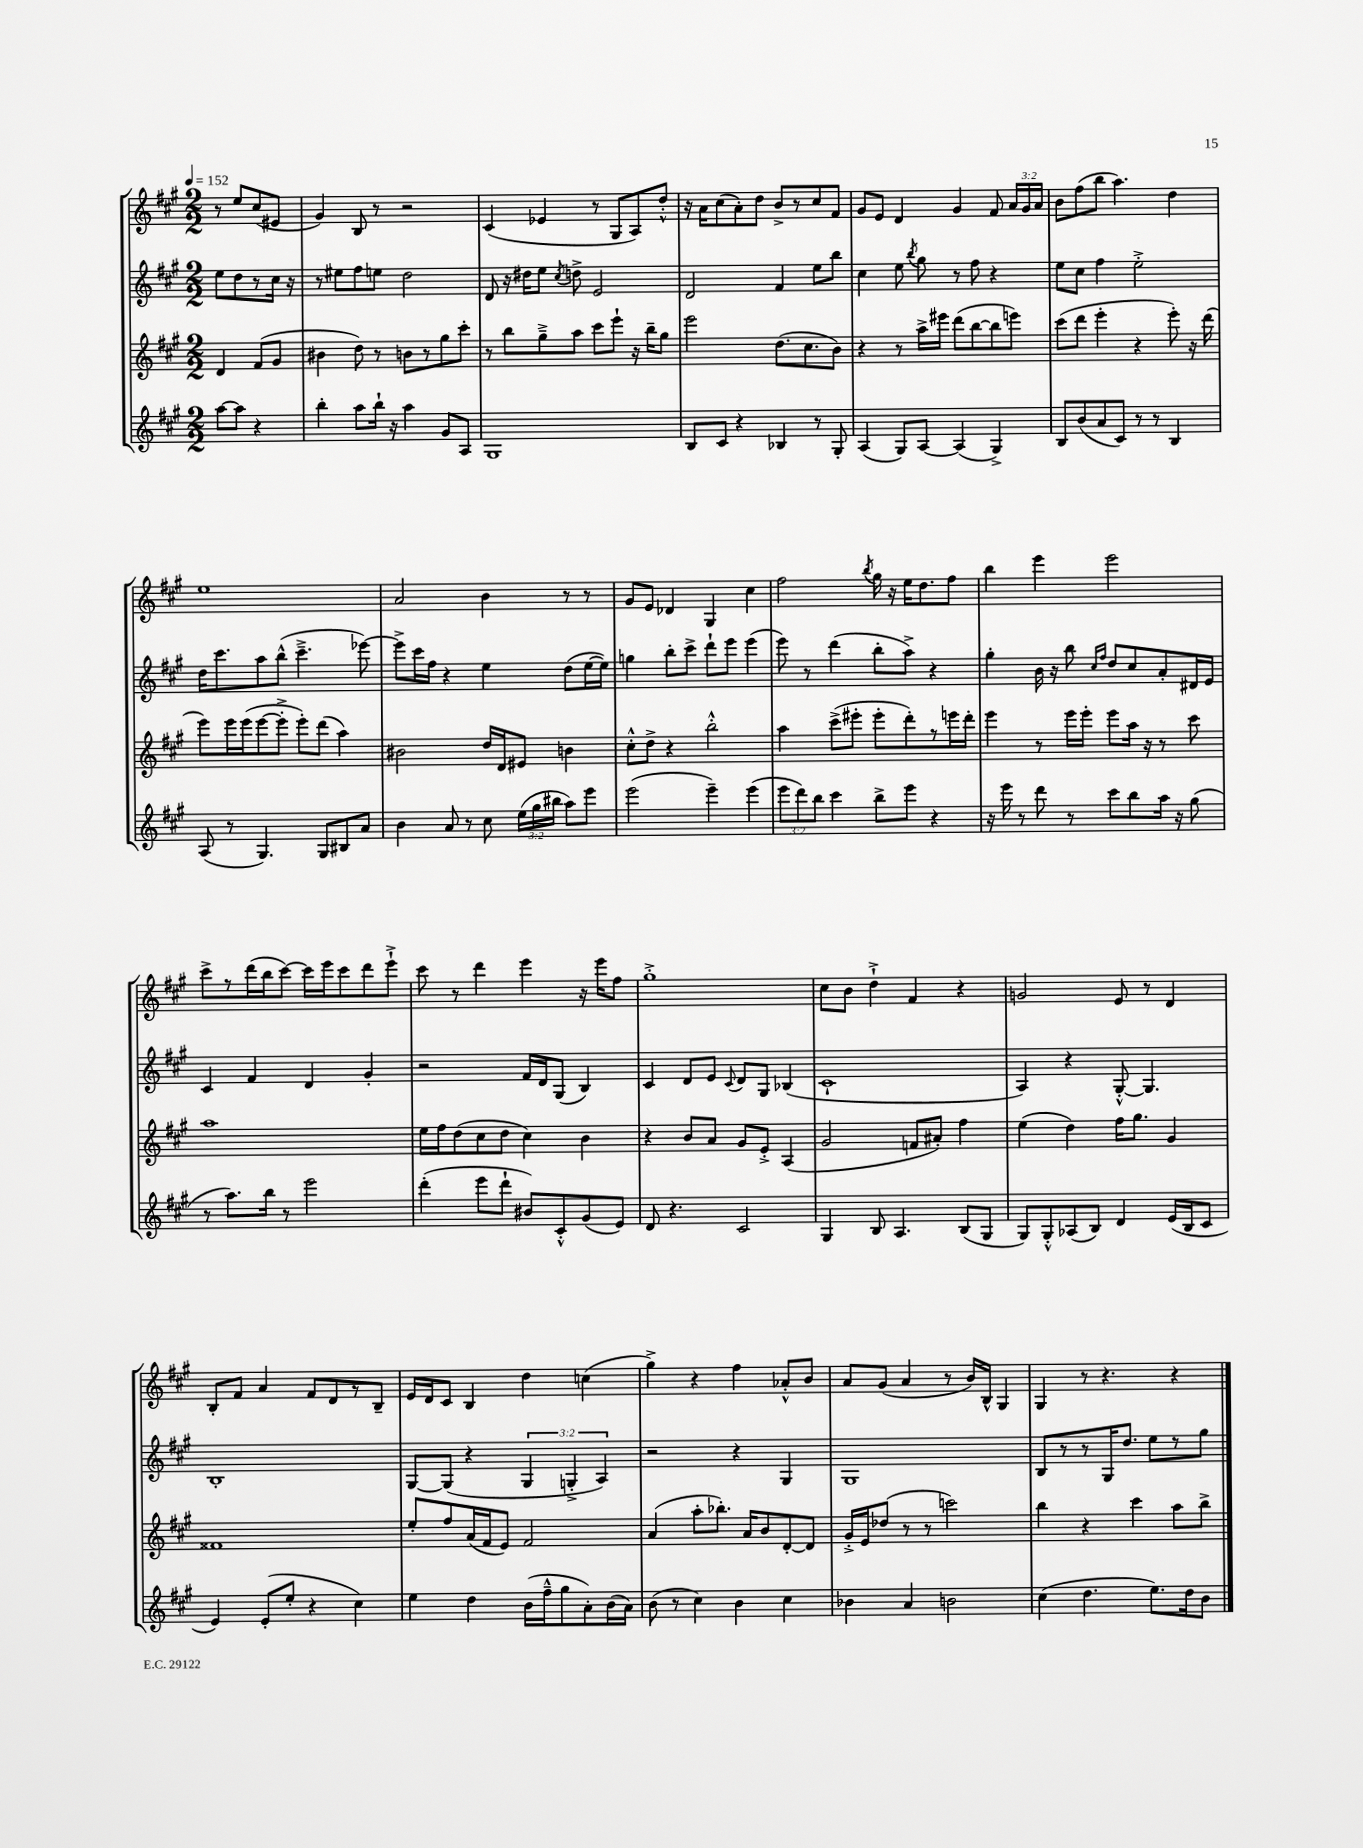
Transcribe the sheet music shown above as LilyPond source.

<<
\new StaffGroup <<
\new Staff = "s0" {
    \clef treble \key a \major \numericTimeSignature \time 2/2 \override Staff.TupletNumber.text = #tuplet-number::calc-fraction-text \partial 2 \tempo 4 = 152
    \autoBeamOff r8 e''8[ cis''8( eis'8] |
    gis'4) b8 r8 r2 |
    cis'4( ees'4 r8 gis8[ a8) d''8]-.-^ |
    r16 a'16[ cis''8( a'8-.) d''8] b'8[-> r8 cis''8 fis'8] |
    gis'8[ e'8] d'4 gis'4 fis'8 \tuplet 3/2 { a'16[ gis'16 a'16] } |
    b'8[ fis''8( b''8] a''4.) d''4 |
    e''1 |
    a'2 b'4 r8 r8 |
    gis'8[ e'8] des'4 gis4 cis''4 |
    fis''2 \acciaccatura { b''8 } gis''16 r16 e''16[ d''8. fis''8] |
    b''4 e'''4 e'''2 |
    cis'''8[-> r8 d'''16( b''16 cis'''8]~) cis'''16[ e'''16 cis'''8 d'''8 e'''8]-!-> |
    cis'''8 r8 d'''4 e'''4 r16 e'''16[ fis''8] |
    gis''1-.-> |
    cis''8[ b'8] d''4-!-> fis'4 r4 |
    g'2 e'8 r8 d'4 |
    b8[-. fis'8] a'4 fis'8[ d'8 r8 b8]-- |
    e'16[ d'16 cis'8] b4 d''4 c''4( |
    gis''4->) r4 fis''4 aes'8[-.-^ b'8] |
    a'8[ gis'8]( a'4 r8 b'16[) b16]-^ gis4 |
    gis4 r8 r4. r4 \bar "|." |
}
\new Staff = "s1" {
    \clef treble \key a \major \numericTimeSignature \time 2/2 \override Staff.TupletNumber.text = #tuplet-number::calc-fraction-text \partial 2
    \autoBeamOff e''8[ d''8 r8 cis''16] r16 |
    r8 eis''8[ fis''8 e''8] d''2 |
    d'8 r16 dis''16[ e''8] \acciaccatura { cis''8 } d''8-> e'2 |
    d'2 fis'4 e''8[ b''8] |
    cis''4 e''8 \acciaccatura { b''8 } gis''8 r8 fis''8 r4 |
    e''8[ cis''8] fis''4 e''2-.-> |
    d''16[ cis'''8. a''8 b''8]-^( cis'''4.---> ees'''8~) |
    ees'''8[-> cis'''16 fis''16] r4 e''4 d''8[( e''16~ e''16]) |
    g''4 b''8[-. cis'''8]-> d'''8[-! e'''8] e'''4( |
    e'''8) r8 d'''4( b''8[-. a''8]->) r4 |
    gis''4-. b'16 r16 b''8 \grace { cis''16[ fis''16] } d''8[ cis''8 a'8-. dis'16 e'16] |
    cis'4 fis'4 d'4 gis'4-. |
    r2 fis'16[ d'16 gis8]( b4) |
    cis'4 d'8[ e'8] \appoggiatura { cis'8 } d'8[ gis8] bes4( |
    cis'1-! |
    a4) r4 gis8~-.-^ gis4. |
    b1-. |
    gis8[~ gis8]( r4 \tuplet 3/2 { gis4 g4-.-> a4) } |
    r2 r4 gis4 |
    gis1 |
    b8[ r8 r8 gis16 d''8.] e''8[ r8 gis''8] \bar "|." |
}
\new Staff = "s2" {
    \clef treble \key a \major \numericTimeSignature \time 2/2 \partial 2
    \autoBeamOff d'4 fis'8[( gis'8] |
    bis'4 d''8) r8 b'8[ r8 gis''8 cis'''8]-. |
    r8 b''8[ gis''8---> a''8] cis'''8[ e'''8]-! r16 b''16[-- gis''8] |
    e'''2 d''8.[( cis''8. b'8]) |
    r4 r8 a''16[-> eis'''16] d'''8[( b''8~ b''8 e'''8]) |
    cis'''8[( d'''8] e'''4-. r4 e'''8-.) r16 d'''16( |
    e'''8[) e'''16 e'''16( e'''8~ e'''8]-.-> e'''8[-.) d'''8]( a''4) |
    bis'2 d''16[ d'16 eis'8] b'4 |
    cis''8[-.-^ d''8]-> r4 b''2-.-^ |
    a''4 cis'''8[->( eis'''8]-. eis'''8[-. d'''8-.) r8 e'''16 d'''16]-. |
    e'''4 r8 e'''16[ e'''16]-. e'''8[ a''16] r16 r8 cis'''8 |
    a''1 |
    e''16[ fis''16 d''8( cis''8 d''8] cis''4) b'4 |
    r4 b'8[ a'8] gis'8[ e'8]-.-> a4( |
    gis'2 f'8[ ais'8]-.) fis''4 |
    e''4( d''4) fis''16[ gis''8.] gis'4 |
    fisis'1 |
    e''8[-. fis''8 a'16( fis'16 e'8]) fis'2 |
    a'4( a''8[-. bes''8.]-.) a'16[ b'8 d'8~-. d'8] |
    gis'16[-.-> e'16 des''8]( r8 r8 c'''2) |
    b''4 r4 cis'''4 a''8[ b''8]-> \bar "|." |
}
\new Staff = "s3" {
    \clef treble \key a \major \numericTimeSignature \time 2/2 \override Staff.TupletNumber.text = #tuplet-number::calc-fraction-text \partial 2
    \autoBeamOff a''8[~ a''8] r4 |
    b''4-. a''8[ b''16]-! r16 a''4 gis'8[ a8] |
    gis1 |
    b8[ cis'8] r4 bes4 r8 gis8-. |
    a4( gis8[) a8]~ a4( gis4->) |
    b8[ b'8( a'8 cis'8]) r8 r8 b4 |
    a8( r8 gis4.) gis8[ bis8 a'8] |
    b'4 a'8 r8 cis''8 \tuplet 3/2 { e''16[( gis''16 bis''16] } a''8[) e'''8] |
    e'''2( e'''4--) e'''4( |
    \tuplet 3/2 { e'''8[ d'''8) b''8] } cis'''4 b''8[-> e'''8] r4 |
    r16 e'''16 r8 d'''8 r8 cis'''8[ b''8 a''16] r16 gis''8( |
    r8 a''8.[) b''16] r8 e'''2 |
    d'''4-.( e'''8[ d'''8]-! bis'8[) cis'8-.-^ gis'8( e'8]) |
    d'8 r4. cis'2 |
    gis4 b8 a4. b8[( gis8] |
    gis8[) gis8-.-^ aes8( b8]) d'4 e'16[( b16 cis'8] |
    e'4) e'8[-.( e''8]-. r4 cis''4) |
    e''4 d''4 b'16[( fis''16---^ gis''8 a'8-.) b'16( a'16]) |
    b'8( r8 cis''4) b'4 cis''4 |
    bes'4 a'4 b'2 |
    cis''4( d''4. e''8.[) d''16 b'8] \bar "|." |
}
>>
>>
\layout { \context { \Score \remove "Bar_number_engraver" } }
